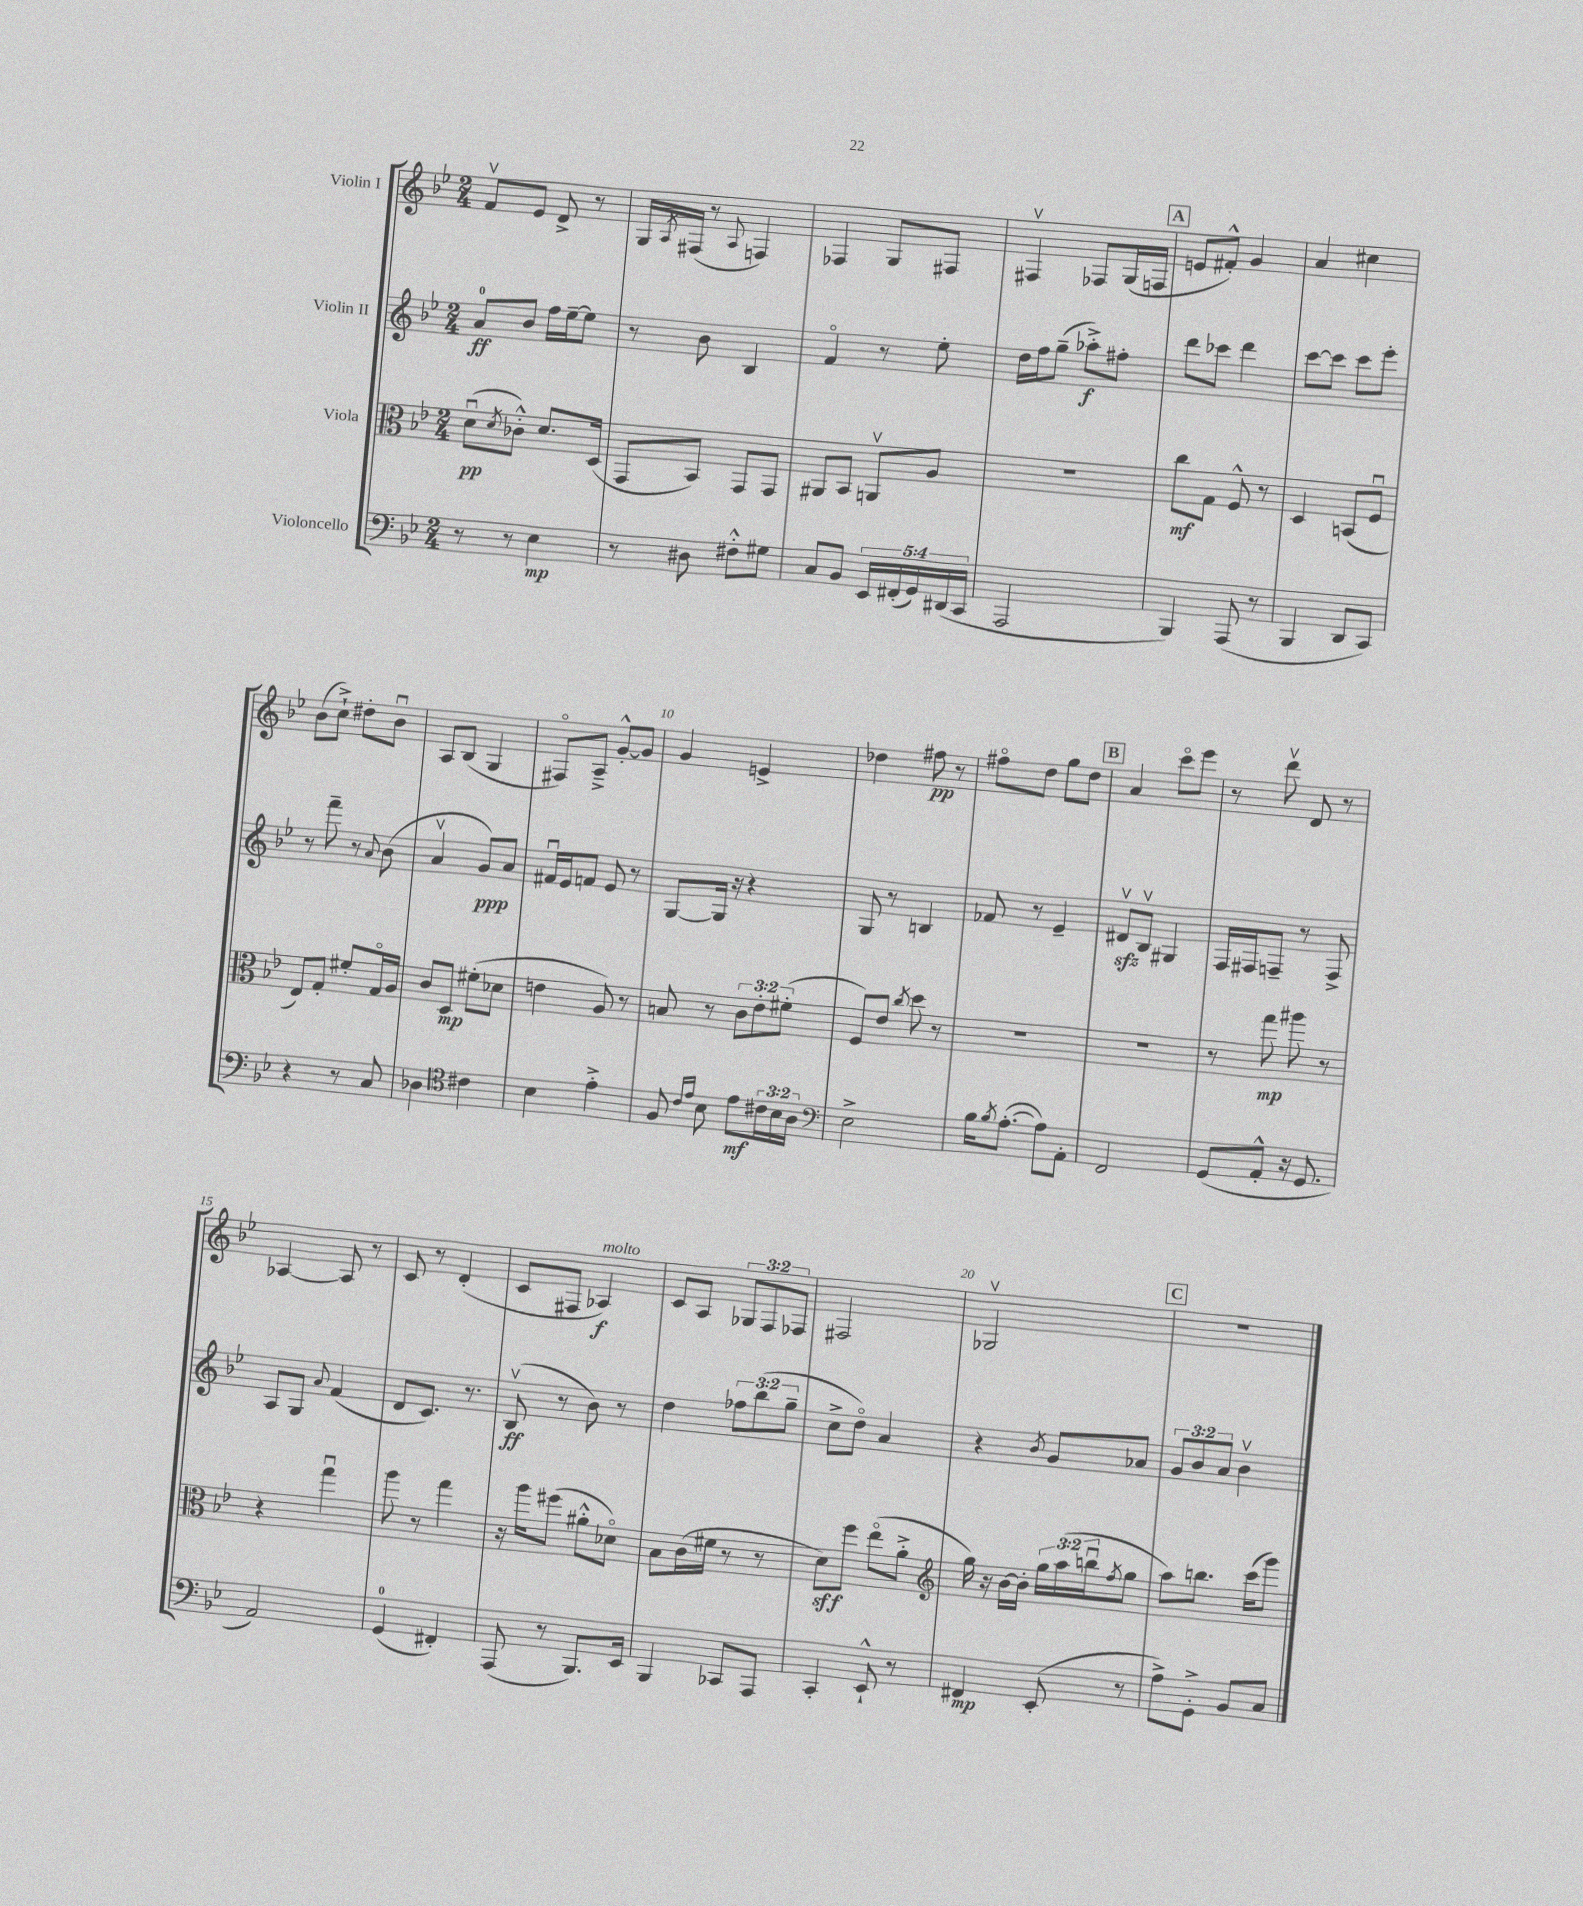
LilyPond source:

<<
\new StaffGroup <<
\new Staff = "s0" \with { instrumentName = "Violin I" } {
    \clef treble \key bes \major \numericTimeSignature \time 2/4 \override Staff.TupletNumber.text = #tuplet-number::calc-fraction-text
    f'8\upbow ees'8 d'8-> r8 |
    g16 \acciaccatura { a8 } fis16( r8 \appoggiatura { a8 } f4) |
    fes4 g8 fis8 |
    fis4\upbow fes8 g16( f16 |
    \mark \markup { \box "A" } e'8 fis'8-.-^) g'4 |
    a'4 cis''4 |
    bes'8( c''8-!->) dis''8-. bes'8\downbow |
    a8 bes8( g4 |
    fis8\flageolet) a8---> g'8~-.-^ g'8 |
    g'4 e'4-> |
    des''4 fis''8\pp r8 |
    fis''8\flageolet d''8 g''8 d''8 |
    \mark \markup { \box "B" } a'4 c'''8\flageolet ees'''8 |
    r8 d'''8\upbow d'8 r8 |
    aes4~ aes8 r8 |
    c'8 r8 d'4-.( |
    c'8 fis8 aes4\f^\markup { \italic "molto" }) |
    c'8 a8 \tuplet 3/2 { ges8 f8 fes8 } |
    fis2 |
    ges2\upbow |
    \mark \markup { \box "C" } R2 \bar "|." |
}
\new Staff = "s1" \with { instrumentName = "Violin II" } {
    \clef treble \key bes \major \numericTimeSignature \time 2/4 \override Staff.TupletNumber.text = #tuplet-number::calc-fraction-text
    a'8-0\ff bes'8 f''16 ees''16~-- ees''8 |
    r8 bes'8 bes4 |
    f'4\flageolet r8 ees''8-. |
    d''16 f''16 g''8--( aes''8-.->\f) fis''8-. |
    \mark \markup { \box "A" } d'''8 ces'''8 d'''4 |
    c'''8~ c'''8 c'''8 ees'''8-. |
    r8 f'''8-- r8 \appoggiatura { a'8 } bes'8( |
    a'4\upbow g'8\ppp) a'8 |
    fis'16\downbow ees'16 f'8 ees'8 r8 |
    g8~ g16 r16 r4 |
    g8 r8 b4 |
    fes'8 r8 ees'4-- |
    \mark \markup { \box "B" } dis'8\upbow\sfz bes8\upbow gis4 |
    f16 fis16 f8-- r8 f8-> |
    a8 g8 \appoggiatura { a'8 } f'4( |
    d'8 c'8.) r8. |
    bes8\upbow\ff( r8 bes'8) r8 |
    d''4 \tuplet 3/2 { fes''8 bes''8( g''8-- } |
    c''8-> d''8\flageolet) a'4 |
    r4 \acciaccatura { bes'8 } g'8 aes'8 |
    \mark \markup { \box "C" } \tuplet 3/2 { g'8 bes'8 a'8 } bes'4\upbow \bar "|." |
}
\new Staff = "s2" \with { instrumentName = "Viola" } {
    \clef alto \key bes \major \numericTimeSignature \time 2/4 \override Staff.TupletNumber.text = #tuplet-number::calc-fraction-text
    d'8\downbow\pp( \acciaccatura { d'8 } ces'8-.-^) d'8. d16( |
    g,8 bes,8) g,8 g,8 |
    ais,8 bes,8 a,8\upbow a8 |
    R2 |
    \mark \markup { \box "A" } c''8\mf g8 f8-^ r8 |
    d4 b,8( f8\downbow |
    ees8) g8-. fis'8-. g16\flageolet a16 |
    c'8 d8\mp fis'8-.( des'8 |
    e'4 a8) r8 |
    b8 r8 \tuplet 3/2 { c'8 ees'8-. fis'8-.( } |
    f8) ees'8 \acciaccatura { c''8 } d''8 r8 |
    R2 |
    \mark \markup { \box "B" } R2 |
    r8 g''8\mp ais''8 r8 |
    r4 g''4\downbow |
    a''8 r8 g''4 |
    r16 a''16 fis''8( ais'8-.-^ des'8\flageolet) |
    bes8 c'16( fis'16 r8 r8 |
    d'8\sff) f''8 ees''8\flageolet( a'8-.-> |
    \clef treble g''16) r16 bes'16~ bes'16-. \tuplet 3/2 { g''16 a''16( b''16\downbow } \acciaccatura { f''8 } g''8 |
    \mark \markup { \box "C" } a''8) b''8. c'''16( g'''8) \bar "|." |
}
\new Staff = "s3" \with { instrumentName = "Violoncello" } {
    \clef bass \key bes \major \numericTimeSignature \time 2/4 \override Staff.TupletNumber.text = #tuplet-number::calc-fraction-text
    r8 r8 ees4\mp |
    r8 dis8 fis8-.-^ gis8 |
    c8 bes,8 \tuplet 5/4 { ees,16 fis,16-.( g,16) dis,16( c,16 } |
    a,,2 |
    \mark \markup { \box "A" } bes,,4) a,,8( r8 |
    bes,,4 d,8 c,8) |
    r4 r8 c8 |
    des4 \clef tenor cis'4 |
    bes4 ees'4-.-> |
    f8 \grace { c'16 ees'16 } bes8 ees'8\mf \tuplet 3/2 { cis'16 bes16 a16 } |
    \clef bass ees2-> |
    bes16 \acciaccatura { bes8 } a8.~-.( a8) a,8-. |
    \mark \markup { \box "B" } f,2 |
    g,8( a,8-.-^ r16 g,8. |
    a,2) |
    g,4-0( fis,4-.) |
    a,,8( r8 bes,,8.) ees,16 |
    bes,,4 ces,8 a,,8 |
    c,4-. ees,8-!-^ r8 |
    fis,4\mp ees,8-.( r8 |
    \mark \markup { \box "C" } a8->) g,8-.-> bes,8 c8 \bar "|." |
}
>>
>>
\layout { \context { \Score \override BarNumber.break-visibility = ##(#f #t #t) barNumberVisibility = #(every-nth-bar-number-visible 5) } }
